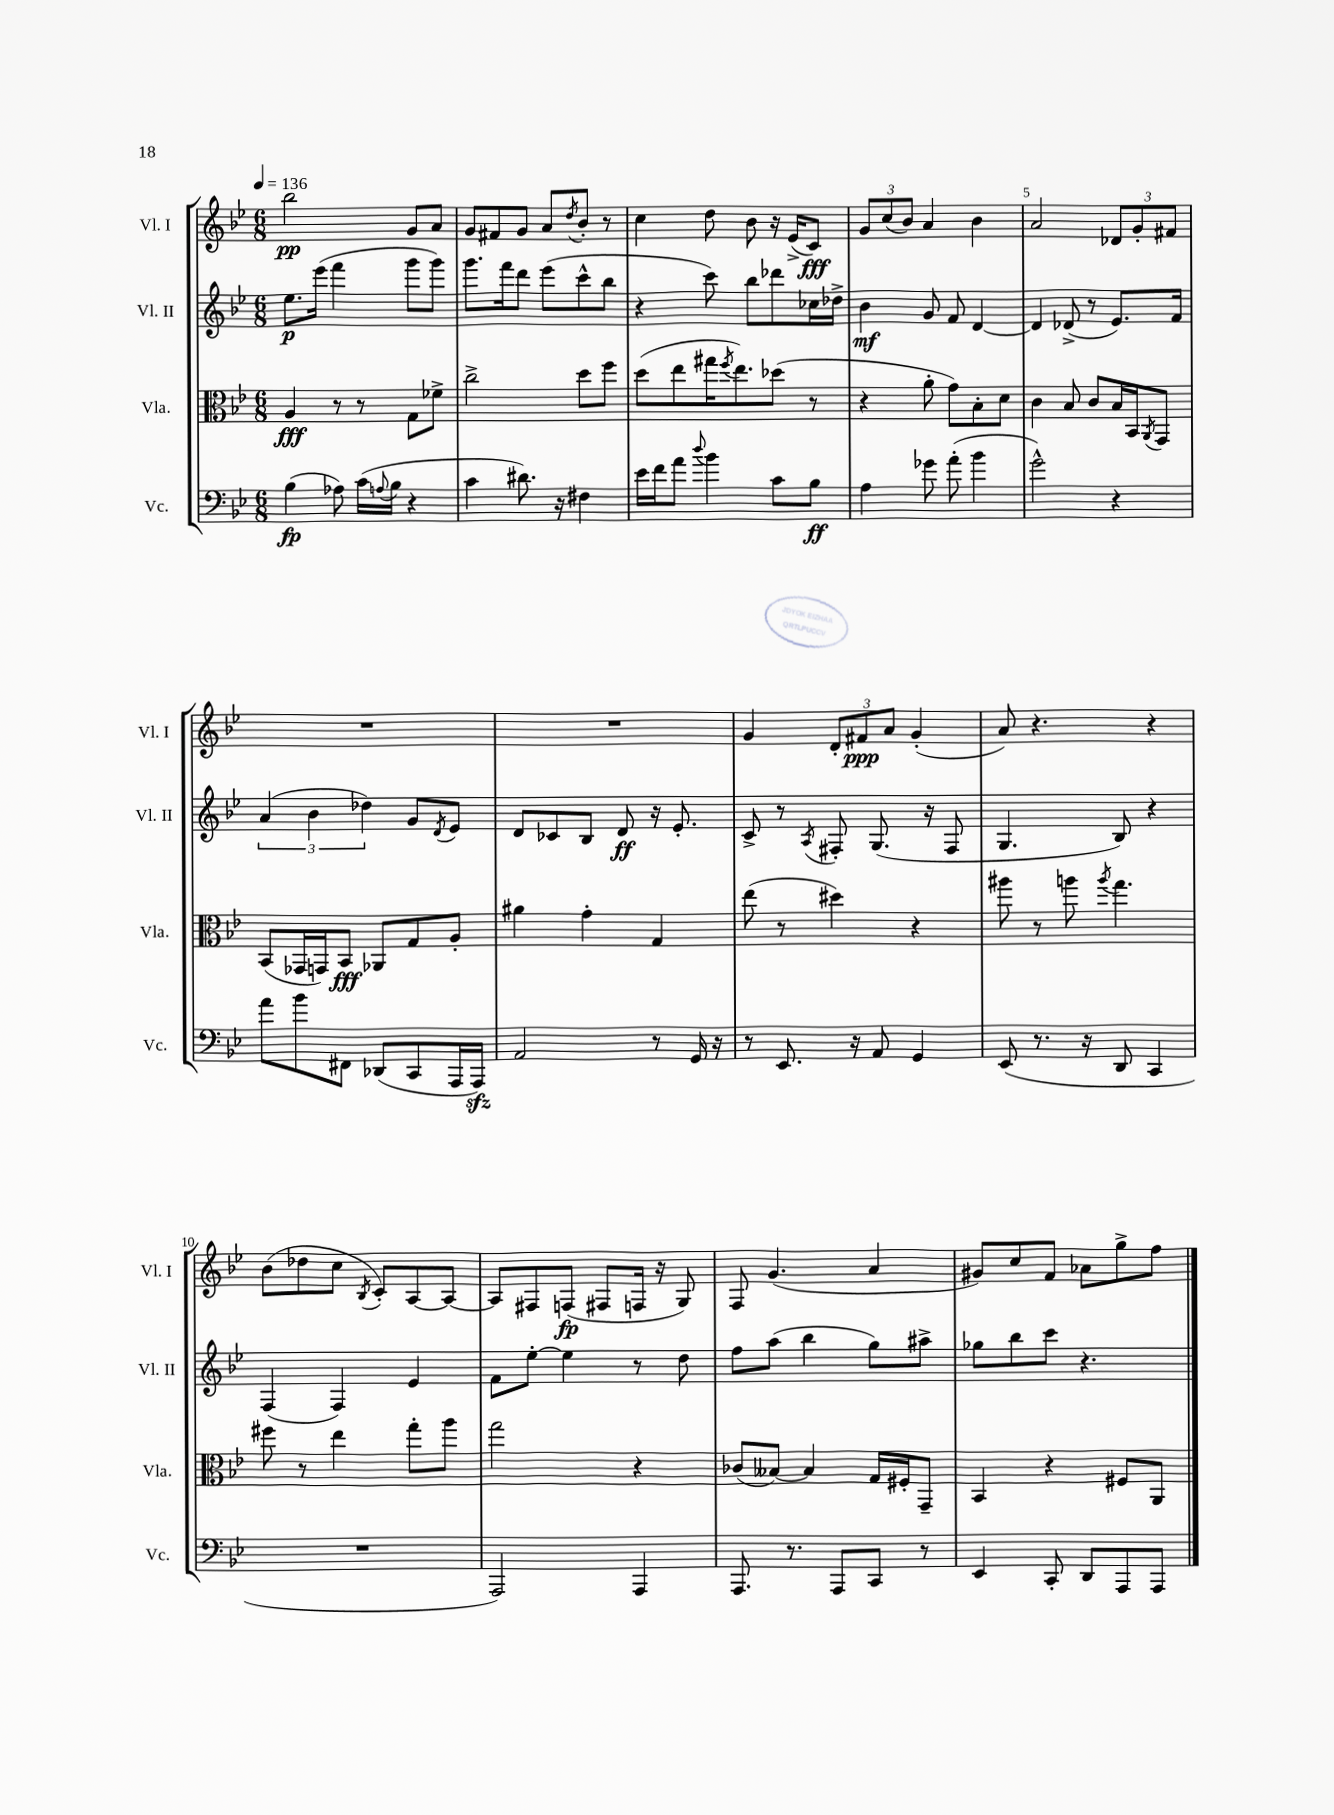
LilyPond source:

<<
\new StaffGroup <<
\new Staff = "s0" \with { instrumentName = "Vl. I" shortInstrumentName = "Vl. I" } {
    \clef treble \key bes \major \numericTimeSignature \time 6/8 \tempo 4 = 136
    bes''2\pp g'8 a'8 |
    g'8 fis'8 g'8 a'8 \acciaccatura { d''8 } bes'8-. r8 |
    c''4 d''8 bes'8 r16 ees'16->( c'8\fff) |
    \tuplet 3/2 { g'8 c''8( bes'8) } a'4 bes'4 |
    a'2 \tuplet 3/2 { des'8 g'8-. fis'8 } |
    R2. |
    R2. |
    g'4 \tuplet 3/2 { d'8-. fis'8\ppp a'8 } g'4-.( |
    a'8) r4. r4 |
    bes'8( des''8 c''8 \acciaccatura { bes8 } c'8-.) a8~ a8~ |
    a8 fis8 f8\fp( fis8 f16 r16 g8) |
    f8 g'4.( a'4 |
    gis'8) c''8 f'8 aes'8 g''8-> f''8 \bar "|." |
}
\new Staff = "s1" \with { instrumentName = "Vl. II" shortInstrumentName = "Vl. II" } {
    \clef treble \key bes \major \numericTimeSignature \time 6/8
    ees''8.\p ees'''16( f'''4 g'''8 g'''8) |
    g'''8. f'''16 d'''8 ees'''8( c'''8-^ bes''8 |
    r4 c'''8) bes''8 des'''8 ces''16 des''16-> |
    bes'4\mf g'8 f'8 d'4~ |
    d'4 des'8->( r8 ees'8.) f'16 |
    \tuplet 3/2 { a'4( bes'4 des''4) } g'8 \acciaccatura { d'8 } ees'8 |
    d'8 ces'8 bes8 d'8\ff r16 ees'8.-. |
    c'8-> r8 \acciaccatura { a8 } fis8-. g8.( r16 fis8 |
    g4. bes8) r4 |
    f4( f4) ees'4 |
    f'8 ees''8~-. ees''4 r8 d''8 |
    f''8 a''8( bes''4 g''8) ais''8-> |
    ges''8 bes''8 c'''8 r4. \bar "|." |
}
\new Staff = "s2" \with { instrumentName = "Vla." shortInstrumentName = "Vla." } {
    \clef alto \key bes \major \numericTimeSignature \time 6/8
    a4\fff r8 r8 g8 fes'8-> |
    c''2-> d''8 f''8 |
    d''8( ees''8 gis''16 \acciaccatura { f''8 } ees''8.) des''8( r8 |
    r4 a'8-. g'8) bes8-. d'8 |
    c'4 bes8 c'8 bes16 bes,16 \acciaccatura { a,8 } g,8 |
    bes,8( ges,16 g,16) bes,8\fff aes,8 g8 a8-. |
    ais'4 g'4-. g4 |
    ees''8( r8 dis''4) r4 |
    ais''8 r8 a''8 \acciaccatura { a''8 } g''4. |
    fis''8 r8 ees''4 g''8-. a''8 |
    g''2 r4 |
    ces'8( beses8~) beses4 g16 fis16-. g,8-- |
    bes,4 r4 fis8 a,8 \bar "|." |
}
\new Staff = "s3" \with { instrumentName = "Vc." shortInstrumentName = "Vc." } {
    \clef bass \key bes \major \numericTimeSignature \time 6/8
    bes4\fp( aes8) c'16( \appoggiatura { a8 } bes16 r4 |
    c'4 dis'8.) r16 fis4 |
    ees'16 f'16 a'8 \appoggiatura { d''8 } bes'4 c'8 bes8\ff |
    a4 ges'8 a'8-.( bes'4 |
    g'2-^) r4 |
    a'8 bes'8 fis,8 des,8( c,8 a,,16 a,,16\sfz) |
    a,2 r8 g,16 r16 |
    r8 ees,8. r16 a,8 g,4 |
    ees,8( r8. r16 d,8 c,4 |
    R2. |
    a,,2) a,,4 |
    a,,8. r8. a,,8 c,8 r8 |
    ees,4 c,8-. d,8 a,,8 a,,8 \bar "|." |
}
>>
>>
\layout { \context { \Score \override BarNumber.break-visibility = ##(#f #t #t) barNumberVisibility = #(every-nth-bar-number-visible 5) } }
